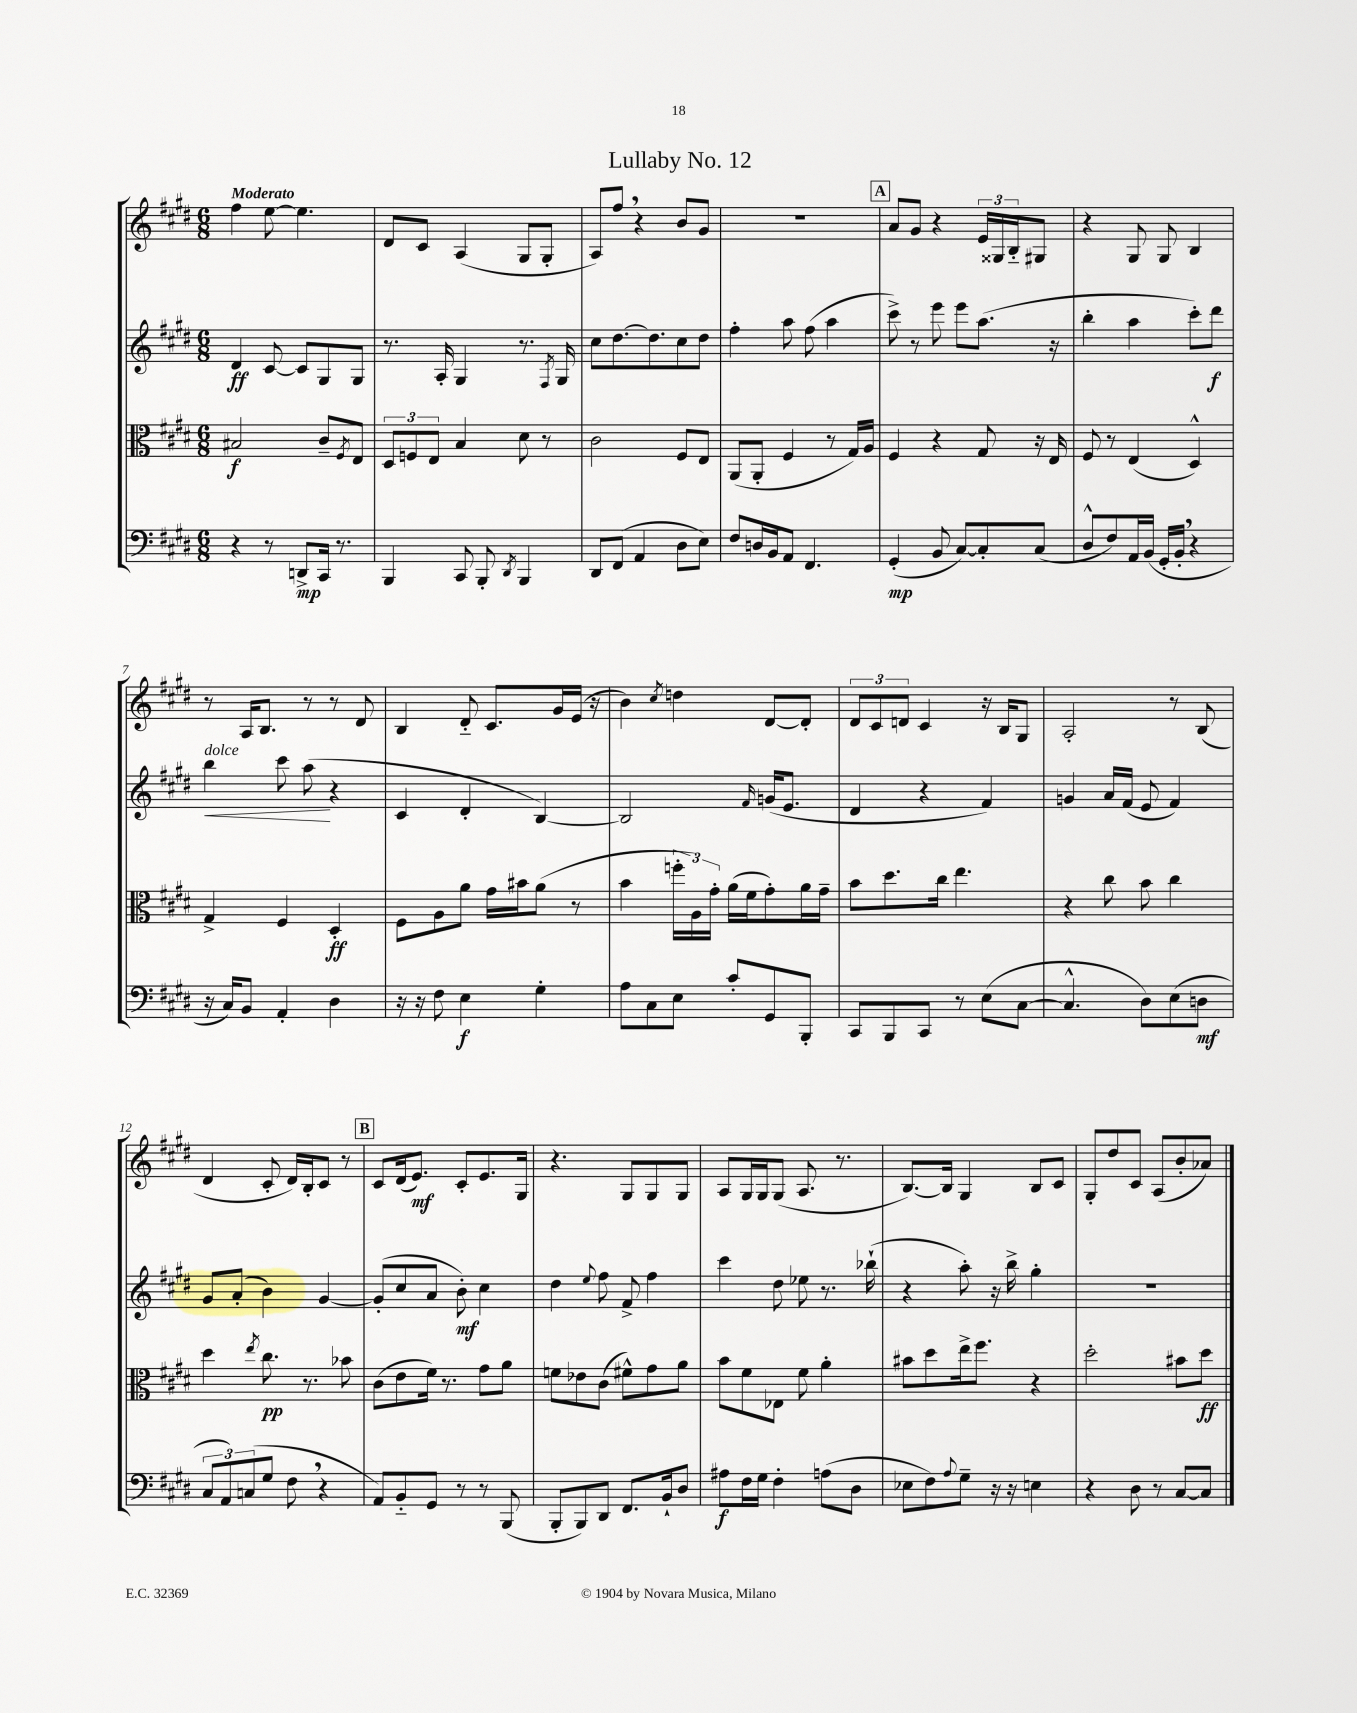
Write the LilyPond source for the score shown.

\header { title = "Lullaby No. 12" }
<<
\new StaffGroup <<
\new Staff = "s0" {
    \clef treble \key e \major \numericTimeSignature \time 6/8 \tempo "Moderato"
    fis''4 e''8~ e''4. |
    dis'8 cis'8 a4( gis8 gis8-. |
    a8) fis''8 \breathe r4 b'8 gis'8 |
    R2. |
    \mark \markup { \box "A" } a'8 gis'8 r4 \tuplet 3/2 { e'16 gisis16 b16-_ } gis8 |
    r4 gis8 gis8 b4 |
    r8 a16 b8. r8 r8 dis'8 |
    b4 dis'8-_ cis'8. gis'16 e'16( r16 |
    b'4) \acciaccatura { cis''8 } d''4 dis'8~ dis'8-. |
    \tuplet 3/2 { dis'8 cis'8 d'8 } cis'4 r16 b16 gis8 |
    a2-. r8 b8( |
    dis'4 cis'8-. dis'16) b16-. cis'8 r8 |
    \mark \markup { \box "B" } cis'8 dis'16( e'8.\mf) cis'8-. e'8. gis16 |
    r4. gis8 gis8 gis8 |
    a8 gis16 gis16 gis8( a8. r8. |
    b8.~) b16 gis4 b8 cis'8 |
    gis8-. dis''8 cis'8 a8( b'8-. aes'8) \bar "|." |
}
\new Staff = "s1" {
    \clef treble \key e \major \numericTimeSignature \time 6/8
    dis'4\ff cis'8~ cis'8 gis8 gis8 |
    r8. a16-. gis4 r8. \acciaccatura { fis8 } gis16 |
    cis''8 dis''8.~ dis''8. cis''8 dis''8 |
    fis''4-. a''8 fis''8( a''4 |
    \mark \markup { \box "A" } cis'''8->) r8 e'''8 e'''8 a''8.( r16 |
    b''4-. a''4 cis'''8-.) dis'''8\f |
    b''4\<^\markup { \italic "dolce" } cis'''8 a''8\!( r4 |
    cis'4 dis'4-. b4~) |
    b2 \grace { fis'16 } g'16( e'8. |
    dis'4 r4 fis'4) |
    g'4 a'16 fis'16( e'8 fis'4) |
    gis'8 a'8-.( b'4) gis'4~ |
    \mark \markup { \box "B" } gis'8-.( cis''8 a'8 b'8-.\mf) cis''4 |
    dis''4 \appoggiatura { e''8 } fis''8 fis'8-> fis''4 |
    cis'''4 dis''8 ees''8 r8. bes''16-!( |
    r4 a''8-.) r16 b''16-> gis''4-. |
    R2. \bar "|." |
}
\new Staff = "s2" {
    \clef alto \key e \major \numericTimeSignature \time 6/8
    bis2\f cis'8-- \acciaccatura { fis8 } e8 |
    \tuplet 3/2 { dis8 f8 e8 } b4 dis'8 r8 |
    cis'2 fis8 e8 |
    a,8( a,8-. fis4 r8 gis16) a16 |
    \mark \markup { \box "A" } fis4 r4 gis8 r16 e16 |
    fis8 r8 e4( dis4-^) |
    gis4-> fis4 dis4-.\ff |
    fis8 a8 a'8 gis'16 bis'16 a'8( r8 |
    b'4 \tuplet 3/2 { f''16-. a16) gis'16-. } a'16( fis'16 gis'8-.) a'16 gis'16-- |
    b'8 dis''8. cis''16 e''4. |
    r4 cis''8 b'8 cis''4 |
    dis''4 \acciaccatura { e''8 } cis''8.\pp r8. bes'8 |
    \mark \markup { \box "B" } cis'8( e'8 fis'16) r8. gis'8 a'8 |
    f'8 ees'8 cis'8( fis'8-^) gis'8 a'8 |
    b'8 fis'8 ees8 fis'8 a'4-. |
    bis'8 dis''8 e''16-> fis''8. r4 |
    dis''2-. bis'8 dis''8\ff \bar "|." |
}
\new Staff = "s3" {
    \clef bass \key e \major \numericTimeSignature \time 6/8
    r4 r8 d,8->\mp cis,16 r8. |
    b,,4 cis,8 b,,8-. \acciaccatura { dis,8 } b,,4 |
    dis,8 fis,8( a,4 dis8 e8) |
    fis8 d16 b,16 a,8 fis,4. |
    \mark \markup { \box "A" } gis,4-.\mp( b,8 cis8~) cis8-. cis8( |
    dis8-^ fis8) a,16 b,16( gis,16-. b,16-. \breathe r4 |
    r16 cis16) b,8 a,4-. dis4 |
    r16 r16 fis8 e4\f gis4-. |
    a8 cis8 e8 cis'8-. gis,8 b,,8-. |
    cis,8 b,,8 cis,8 r8 e8( cis8~ |
    cis4.-^ dis8) e8( d8\mf |
    \tuplet 3/2 { cis8 a,8) c8( } gis8 fis8 \breathe r4 |
    \mark \markup { \box "B" } a,8) b,8-_ gis,8 r8 r8 b,,8( |
    b,,8-. b,,8) dis,8 fis,8. b,16-! dis8 |
    ais8\f fis16 gis16 fis4-. a8( dis8 |
    ees8 fis8) \appoggiatura { a8 } gis8-- r16 r16 e4 |
    r4 dis8 r8 cis8~ cis8 \bar "|." |
}
>>
>>
